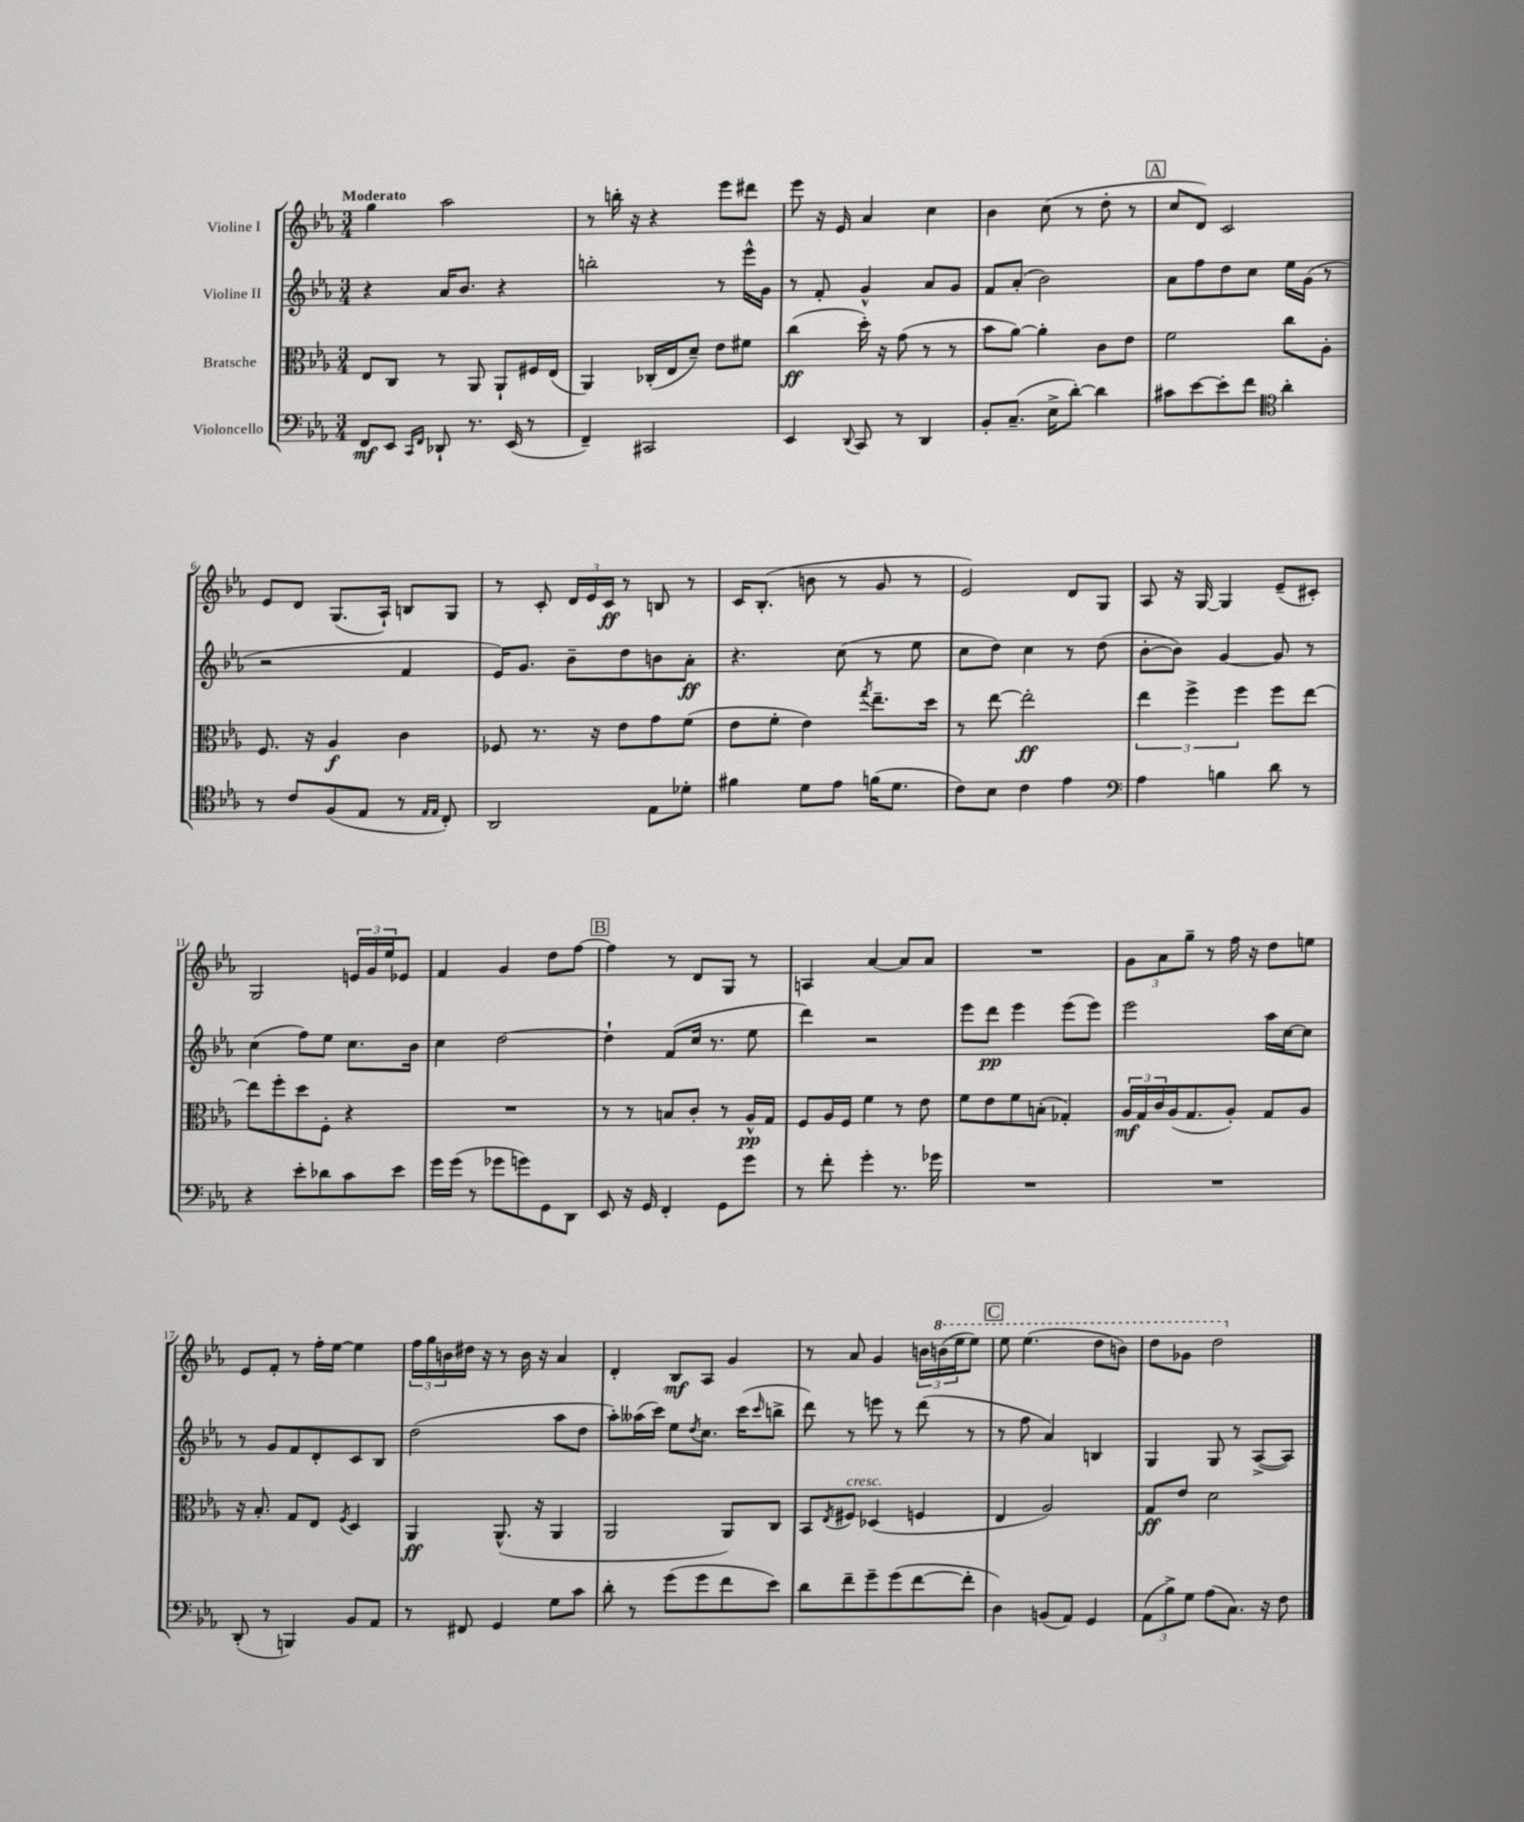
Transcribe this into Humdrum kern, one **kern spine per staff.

**kern	**kern	**kern	**kern
*staff4	*staff3	*staff2	*staff1
*clefF4	*clefC3	*clefG2	*clefG2
*k[b-e-a-]	*k[b-e-a-]	*k[b-e-a-]	*k[b-e-a-]
*M3/4	*M3/4	*M3/4	*M3/4
8FF/L	8E-/L	4r	4gg\
8EE-/J	8C/J	.	.
16qqCC/LL	.	.	.
16qqFF/JJ	.	.	.
8DD-`/	8r	16a-/LK	2aa-\
.	.	8.b-/J	.
8.r	8AA-/	.	.
.	8AA-`/L	4r	.
(16EE-/	.	.	.
8r	16F#/L	.	.
.	(16E-/JJ	.	.
=	=	=	=
4FF~/)	4AA-/)	2bb'\	8r
.	.	.	16bb'\
.	.	.	16r
2CC#/	(16C-'/LL	.	4r
.	16E-/J	.	.
.	8d~/J)	.	.
.	8e-\L	8r	8eee-\L
.	8f#\J	16eee-^^\LL	8ddd#\J
.	.	16g\JJ	.
=	=	=	=
4EE-/	(4cc\	8r	8eee-\
.	.	8f'/	16r
.	.	.	16e-/
8qqDD/	.	.	.
8CC/	16dd'\)	4g^^/	4a-/
.	16r	.	.
8r	(8g\	.	.
4DD/	8r	8a-/L	4cc\
.	8r	8g/J	.
=	=	=	=
8BB-'/L	8b-\L	8f/L	4b-\
(8.C~/J	[8a-\J)	(8a-'/J	.
.	4a-'\]	2b-\)	(8cc\
16E-^\LK	.	.	.
[8d'\J)	.	.	8r
4d\]	8c\L	.	8dd'\
.	8e-\J	.	8r
=	=	=	=
8c#\L	2f\	8a-\L	8cc/L
[8e-\	.	8ff\	8d/J)
8e-'\]	.	8dd\	2c/
8f\J	.	8cc\J	.
*clefC4	*	*	*
4a-'\	8cc\L	16ee-\LL	.
.	.	(16g\JJ	.
.	8A-'\J	8r	.
=	=	=	=
8r	8.F/	2r	8e-/L
8c/L	.	.	8d/J
.	16r	.	.
(8F/	4A-/	.	(8.G/L
8E-/J	.	.	.
.	.	.	16A-`/Jk)
8r	4c\	4f/	8B/L
16qqE-/LL	.	.	.
16qqE-/JJ	.	.	.
8C'/)	.	.	8G/J
=	=	=	=
2AA-/	8F-/	16e-/LK)	8r
.	.	8.g/J	.
.	8.r	.	8c'/
.	.	8b-~\L	24d/LL
.	.	.	24e-/
.	16r	.	.
.	.	.	24c/JJ
.	8e-\L	8dd\	8r
8E-\L	8g\	8b\	8B/
8d-'\J	(8f\J	8a-'\J	8r
=	=	=	=
4f#\	8e-\L	4.r	16c/LK
.	.	.	(8.B-'/J
.	8f'\J	.	.
8d\L	4e-\)	.	8b\
8e-\J	.	(8cc\	8r
.	8qgg/	.	.
(16f\LK	8.ee-~\L	8r	8g/
8.d\J	.	.	.
.	.	8ee-\	8r
.	16dd\Jk	.	.
=	=	=	=
8c\L)	8r	8cc\L	2e-/)
8B-\J	[8ee-\	8dd\J)	.
4c\	2ee-'\]	4cc\	.
4e-\	.	8r	8d/L
.	.	(8dd\	8G/J
=	=	=	=
*clefF4	*	*	*
4A-\	6ee-\	[8b-'\L	8A-/
.	.	8b-\]J)	16r
.	6ff^\	.	.
.	.	.	[16G/
4B\	.	[4g/	4G/]
.	6ff\	.	.
8d\	8ff\L	8g/]	(8e-~/L
8r	[8ee-\J	8r	8c#'/J)
=	=	=	=
4r	8ee-\]L	(4cc\	2G/
.	8ff'\	.	.
8e-'\L	8dd\	8ff\L)	.
8d-\	8F'\J	8ee-\J	.
8c\	4r	8.cc\L	24e/LL
.	.	.	24g/
.	.	.	24ee-/J
8e-\J	.	.	8e-/J
.	.	16b-\Jk	.
=	=	=	=
16g\LL	2.r	4cc\	4f/
(16g\JJ	.	.	.
8r	.	.	.
8g-\L	.	[2dd\	4g/
8g\)	.	.	.
8GG\	.	.	8dd\L
8DD\J	.	.	[8ff\J
=	=	=	=
8EE-/	8r	4dd`\]	4ff\]
16r	8r	.	.
16GG/	.	.	.
4FF'/	8B/L	(8f/L	8r
.	8c'/J	16cc/Jk	8d/L
.	.	8.r	.
8GG\L	8r	.	8G/J
8g\J	16A-^^/LL	8ee-\	8r
.	16G/JJ	.	.
=	=	=	=
8r	8F/L	4ddd\)	4A/
8f'\	16A-/L	.	.
.	16F/JJ	.	.
4g'\	4f\	2r	[4a-/
8.r	8r	.	8a-/]L
.	8e-\	.	8a-/J
16g-\	.	.	.
=	=	=	=
2.r	8f\L	8eee-\L	2.r
.	8e-\	8ddd\J	.
.	8f\	4eee-\	.
.	(8B'\J	.	.
.	4G-'/)	(8eee-\L	.
.	.	8eee-\J)	.
=	=	=	=
2.r	24A-/LL	2eee-\	12g\L
.	24G/	.	.
.	24c/	.	12a-\
.	(16A-/J	.	.
.	.	.	12gg~\J
.	8.G/	.	.
.	.	.	8r
.	8A-'/J)	.	16ff\
.	.	.	16r
.	8G/L	16aa-\LL	8dd\L
.	.	[16cc\J	.
.	8A-/J	8cc\]J	8ee\J
=	=	=	=
(8DD'/	16r	8r	8e-/L
.	8.B-'/	.	.
8r	.	8g/L	8f'/J
4BBB/)	8G/L	8f/	8r
.	8E-/J	8d'/	16ff'\LL
.	.	.	[16ee-\JJ
.	8qF/	.	.
8BB-/L	4D/	8c/	4ee-\]
8AA-/J	.	8B-/J	.
=	=	=	=
8r	4AA-/	(2dd\	24ff\LL
.	.	.	24gg\
.	.	.	24b\
8FF#/	.	.	16dd#\JJ
.	.	.	16r
4GG/	(8.AA-^^/	.	8r
.	.	.	16b\
.	16r	.	16r
8G\L	4AA-/	8aa-\L	4a-/
8c\J	.	8dd\J	.
=	=	=	=
8d'\	2AA-/	8aa-'\L)	4d'/
8r	.	(16aa--\L	.
.	.	16ccc\JJ)	.
(8g\L	.	8ee-\L	8B-/L
.	.	8qdd/	.
8g\	.	8.cc\J	8A-/J
8f\	8AA-/L)	.	4g/
.	.	(16ccc\LK	.
.	.	16qqccc/	.
8e-\J)	8C/J	8bb^\J	.
=	=	=	=
8d\L	8BB-/L	8ddd\)	8r
.	8qE-/	.	.
8f~\	8F#/J	8r	8a-/
8g~\	(4D-/	8eee\	4g/
(8g\	.	8r	.
[8f\	4F/	(8ddd\	24b\LL
.	.	.	(24bb\
.	.	.	24eee-\J
8f'\]J	.	8r	8eee-\J)
=	=	=	=
4D\)	4E-/	8r	8eee-\
.	.	8ff\	(4.eee-\
(8BB/L	2A-/)	4a-/)	.
8AA-/J)	.	.	.
4GG/	.	4B/	8ddd\L
.	.	.	8bb\J)
=	=	=	=
(12AA-\L	8G/L	4G/	8ddd\L
12B-^\)	.	.	.
.	8e-/J	.	8gg-\J
12G\J	.	.	.
(8A-\L	2d\	8G/	2ddd\
8.C\J)	.	8r	.
.	.	([8A-^/L	.
16r	.	.	.
8F\	.	8A-/]J)	.
==	==	==	==
*-	*-	*-	*-
